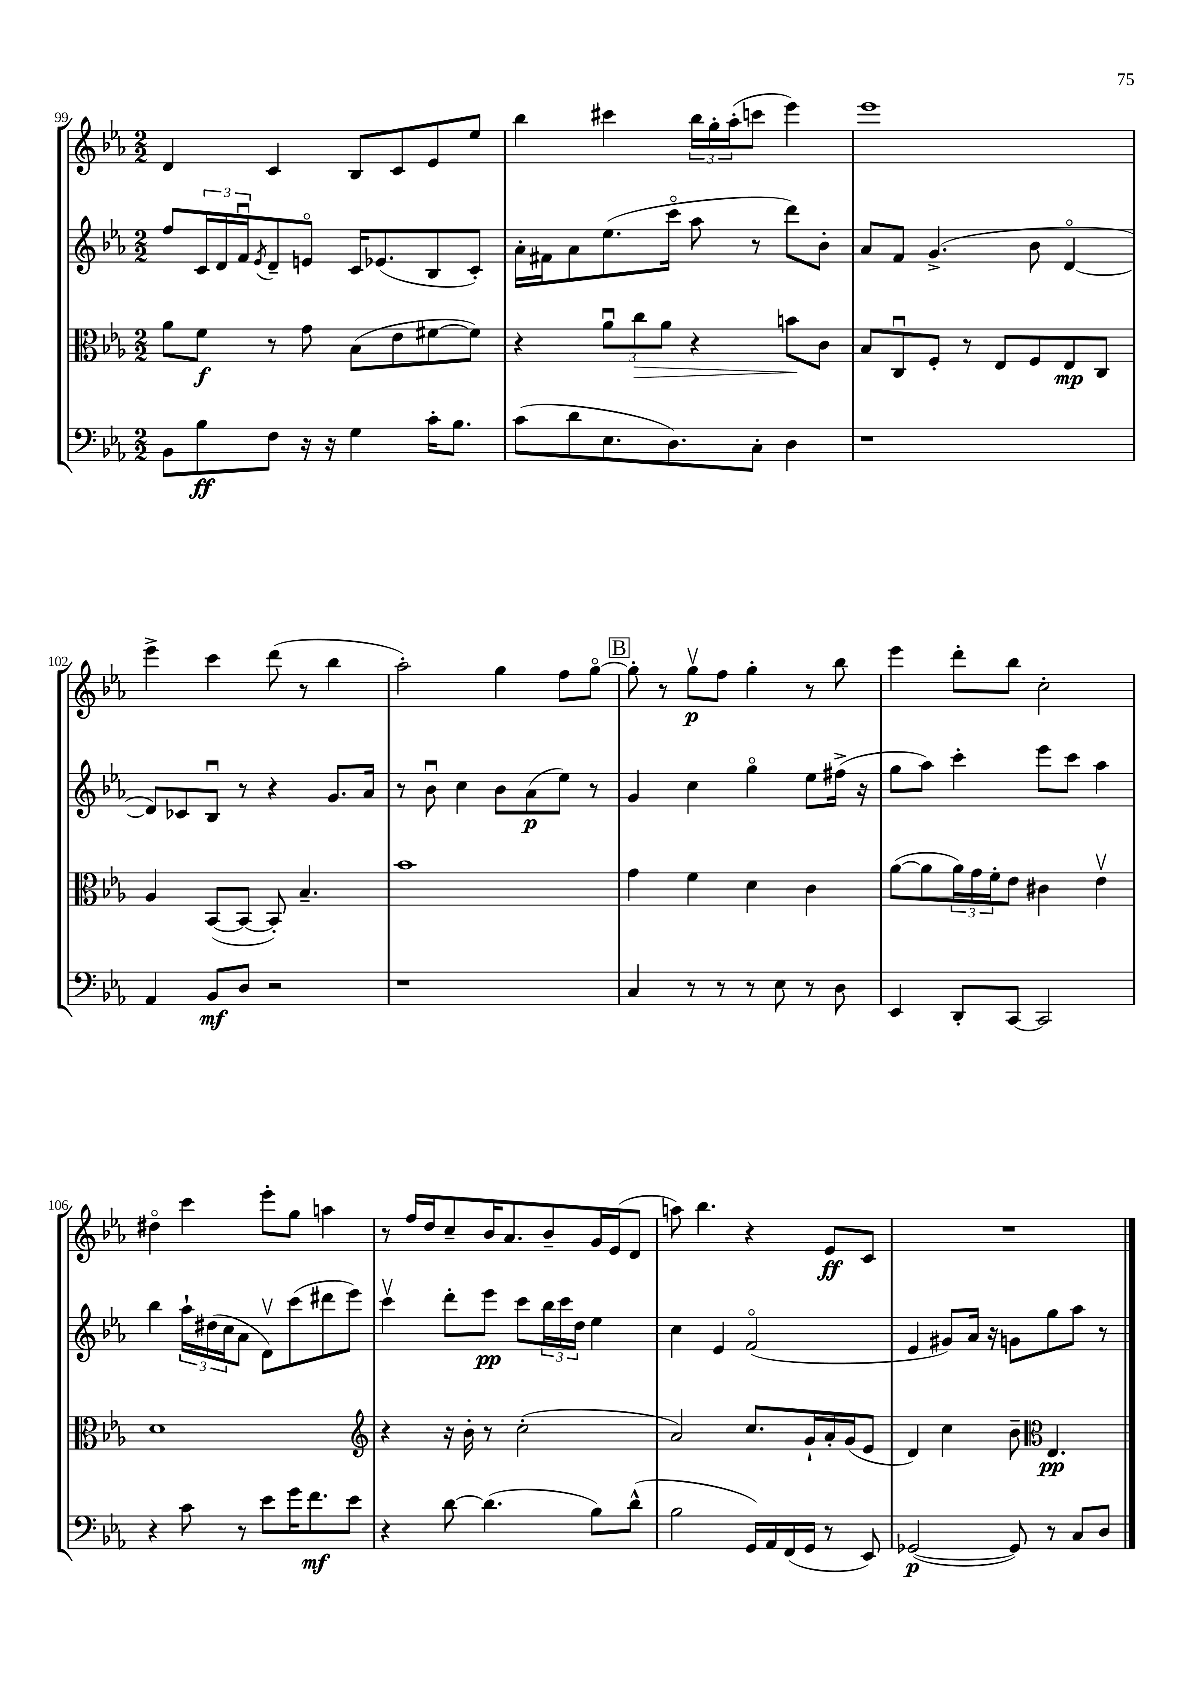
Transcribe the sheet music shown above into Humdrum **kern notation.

**kern	**kern	**kern	**kern
*staff4	*staff3	*staff2	*staff1
*clefF4	*clefC3	*clefG2	*clefG2
*k[b-e-a-]	*k[b-e-a-]	*k[b-e-a-]	*k[b-e-a-]
*M2/2	*M2/2	*M2/2	*M2/2
8BB-\L	8a-\L	8ff/L	4d/
8B-\	8f\J	24c/L	.
.	.	24d/	.
.	.	24fu/J	.
.	.	8qe-/	.
8F\J	8r	8d~/	4c/
16r	8g\	8eo/J	.
16r	.	.	.
4G\	(8B-\L	16c/LK	8B-/L
.	.	(8.e-/	.
.	8e-\	.	8c/
16c'\LK	[8f#\	8B-/	8e-/
8.B-\J	.	.	.
.	8f#\]J)	8c'/J)	8ee-/J
=	=	=	=
(8c\L	4r	16a-'\LL	4bb-\
.	.	16f#\J	.
8d\	.	8a-\	.
8.E-\	12a-u\L	(8.ee-\	4ccc#\
.	12cc\	.	.
.	12a-\J	.	.
8.D\)	.	16ccco\Jk	.
.	4r	8aa-\	24bb-\LL
.	.	.	24gg'\
.	.	.	(24aa-'\J
8C'\J	.	8r	8ccc\J
4D\	8b\L	8ddd\L)	4eee-\)
.	8c\J	8b-'\J	.
=	=	=	=
1r	8B-/L	8a-/L	1eee-
.	8Cu/	8f/J	.
.	8F'/J	(4.g^/	.
.	8r	.	.
.	8E-/L	.	.
.	8F/	8b-\	.
.	8E-/	[4do/	.
.	8C/J	.	.
=	=	=	=
4AA-/	4A-/	8d/]L)	4eee-^\
.	.	8c-/	.
8BB-/L	([8BB-/L	8B-u/J	4ccc\
8D/J	8BB-/_J	8r	.
2r	8BB-'/])	4r	(8ddd\
.	4.B-~/	.	8r
.	.	8.g/L	4bb-\
.	.	16a-/Jk	.
=	=	=	=
1r	1b-	8r	2aa-'\)
.	.	8b-u\	.
.	.	4cc\	.
.	.	8b-\L	4gg\
.	.	(8a-\	.
.	.	8ee-\J)	8ff\L
.	.	8r	[8ggo\J
=	=	=	=
4C/	4g\	4g/	8gg'\]
.	.	.	8r
8r	4f\	4cc\	8ggv\L
8r	.	.	8ff\J
8r	4d\	4ggo\	4gg'\
8E-\	.	.	.
8r	4c\	8ee-\L	8r
8D\	.	(16ff#^\Jk	8bb-\
.	.	16r	.
=	=	=	=
4EE-/	([8a-\L	8gg\L	4eee-\
.	8a-\]	8aa-\J)	.
8DD'/L	24a-\L)	4ccc'\	8ddd'\L
.	24g\	.	.
.	24f'\J	.	.
[8CC/J	8e-\J	.	8bb-\J
2CC/]	4c#\	8eee-\L	2cc'\
.	.	8ccc\J	.
.	4e-v\	4aa-\	.
=	=	=	=
4r	1d	4bb-\	4dd#o\
8c\	.	24aa-`\LL	4ccc\
.	.	(24dd#\	.
.	.	24cc\J	.
8r	.	8a-\J	.
8e-\L	.	8dv\L)	8eee-'\L
16g\K	.	(8ccc\	8gg\J
8.f\	.	.	.
.	.	8ddd#\	4aa\
8e-\J	.	8eee-\J)	.
=	=	=	=
*	*clefG2	*	*
4r	4r	4cccv\	8r
.	.	.	16ff/LL
.	.	.	16dd/J
[8d\	16r	8ddd'\L	8cc~/
.	16b-'\	.	.
(4.d\]	8r	8eee-\J	16b-/K
.	.	.	8.a-/
.	(2cc'\	8ccc\L	.
.	.	24bb-\L	8b-~/
.	.	24ccc\	.
.	.	24dd\JJ	.
8B-\L)	.	4ee-\	16g/L
.	.	.	(16e-/J
(8d^^\J	.	.	8d/J
=	=	=	=
2B-\	2a-/)	4cc\	8aa\)
.	.	.	4.bb-\
.	.	4e-/	.
16GG/LL)	8.cc/L	(2fo/	4r
16AA-/	.	.	.
(16FF/	.	.	.
16GG/JJ	16g`/L	.	.
8r	16a-'/	.	8e-/L
.	(16g/J	.	.
8EE-/)	8e-/J	.	8c/J
=	=	=	=
([2GG-/	4d/)	4e-/	1r
.	4cc\	8g#/L)	.
.	.	16a-/Jk	.
.	.	16r	.
8GG-/])	8b-~\	8g\L	.
*	*clefC3	*	*
8r	4.E-/	8gg\	.
8C/L	.	8aa-\J	.
8D/J	.	8r	.
==	==	==	==
*-	*-	*-	*-
